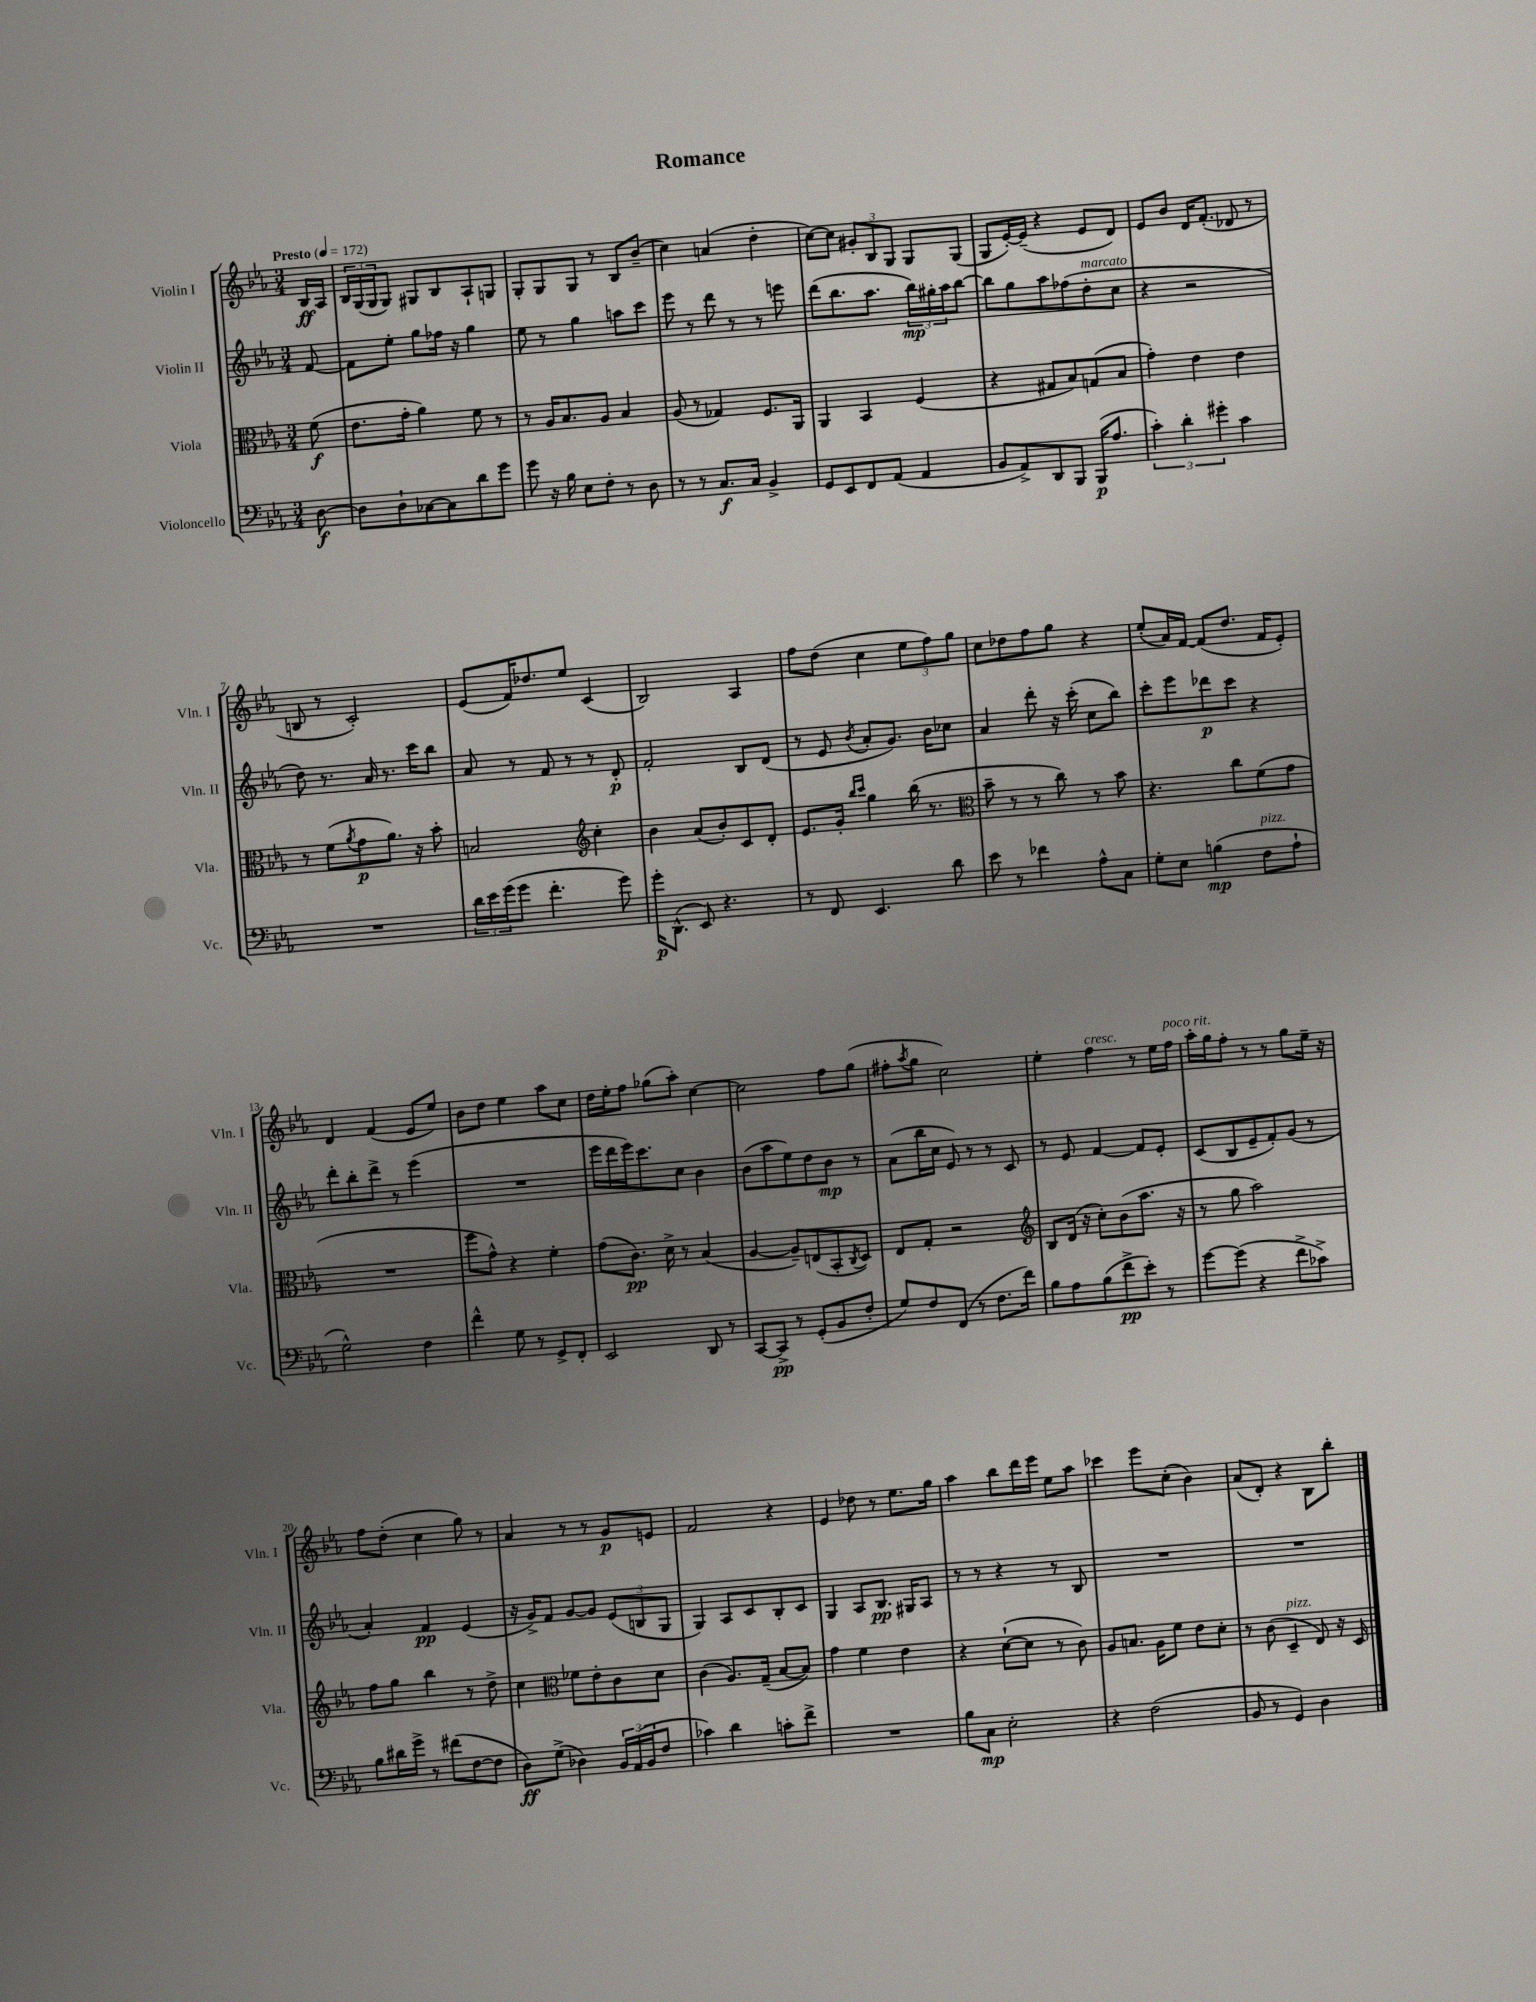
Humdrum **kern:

**kern	**dynam	**kern	**dynam	**kern	**dynam	**kern	**dynam
*part4	*part4	*part3	*part3	*part2	*part2	*part1	*part1
*staff4	*staff4	*staff3	*staff3	*staff2	*staff2	*staff1	*staff1
*I"Violoncello	*	*I"Viola	*	*I"Violin II	*	*I"Violin I	*
*I'Vc.	*	*I'Vla.	*	*I'Vln. II	*	*I'Vln. I	*
*clefF4	*	*clefC3	*	*clefG2	*	*clefG2	*
*k[b-e-a-]	*	*k[b-e-a-]	*	*k[b-e-a-]	*	*k[b-e-a-]	*
*M3/4	*	*M3/4	*	*M3/4	*	*M3/4	*
*MM172	*	*MM172	*	*MM172	*	*MM172	*
=	=	=	=	=	=	=	=
!	!	!	!	!	!	!LO:TX:a:B:t=Presto	!
[8D\	f	(8f\	f	[8f/	.	16B-/LL	ff
.	.	.	.	.	.	16A-/JJ	.
=1	=1	=1	=1	=1	=1	=1	=1
8D\L]	.	8.e-\L	.	8f\L]	.	24B-/LL	.
.	.	.	.	.	.	(24G/	.
.	.	.	.	.	.	24G/J	.
8D`\	.	.	.	8ee-'\J	.	8G/J)	.
.	.	16g'\Jk	.	.	.	.	.
[8C-X\	.	4a-\)	.	8gg\L	.	8G#X/L	.
8C-\]	.	.	.	16ff-X\Jk	.	8B-/	.
.	.	.	.	16r	.	.	.
8d\	.	8f\	.	4gg\	.	8A-`/	.
8g\J	.	8r	.	.	.	8Gn/J	.
=2	=2	=2	=2	=2	=2	=2	=2
8g\	.	8r	.	8ee-\	.	8G'/L	.
16r	.	16A-/KL	.	8r	.	8G/	.
16B-\	.	8.B-/	.	.	.	.	.
8E-\L	.	.	.	4gg\	.	8G/J	.
8F'\J	.	8A-/J	.	.	.	8r	.
8r	.	4B-/	.	8aan\L	.	8B-/L	.
8D\	.	.	.	8ccc\J	.	(8b-~/J	.
=3	=3	=3	=3	=3	=3	=3	=3
8r	.	(8A-/	.	8eee-\	.	4cc\)	.
8r	.	8r	.	8r	.	.	.
8.C/L	f	4G-X/)	.	8ddd\	.	(4an/	.
.	.	.	.	8r	.	.	.
16C/Jk	.	.	.	.	.	.	.
4BB-^/	.	8.F/L	.	8r	.	4dd'\	.
.	.	.	.	8eeen\	.	.	.
.	.	16AA-/Jk	.	.	.	.	.
=4	=4	=4	=4	=4	=4	=4	=4
8GG/L	.	4AA-/	.	(8ddd\L	.	[8cc\L)	.
8EE-/	.	.	.	8.bb-\	.	8cc\J]	.
8FF/	.	4BB-/	.	.	.	12g#X'/L	.
.	.	.	.	8.aa-\J	.	.	.
.	.	.	.	.	.	12B-/	.
(8AA-/J	.	.	.	.	.	.	.
.	.	.	.	.	.	12G/J	.
4AA-/	.	(4F/	.	24bb-\LL)	mp	8G/L	.
.	.	.	.	24gg#X'\	.	.	.
.	.	.	.	24aa-\J	.	.	.
.	.	.	.	[8bb-\J	.	(8G/J	.
=5	=5	=5	=5	=5	=5	=5	=5
8BB-/L	.	4r	.	8bb-\L]	.	8G/L	.
8AA-^/)	.	.	.	8gg\	.	[16e-'/L)	.
.	.	.	.	.	.	(16e-~/JJ]	.
8DD/	.	8G#X/L	.	8aa-\	.	4r	.
8BBB-/J	.	8B-/)	.	(8ff-X\	.	.	.
!	!	!	!	!LO:TX:a:i:t=marcato	!	!	!
(16BBB-/KL	p	(8Gn/	.	8dd'\	.	8e-/L	.
8.A-/J	.	.	.	.	.	.	.
.	.	8B-/J	.	8cc\J	.	8d/J)	.
=6	=6	=6	=6	=6	=6	=6	=6
6c'\)	.	4g'\)	.	4r	.	8e-/L	.
.	.	.	.	.	.	8b-/J	.
6d'\	.	.	.	.	.	.	.
.	.	4e-\	.	2r	.	16d/KL	.
.	.	.	.	.	.	(8.f'/J	.
6g#X'\	.	.	.	.	.	.	.
4c\	.	4e-\	.	.	.	8d-X/	.
.	.	.	.	.	.	8r	.
!!LO:LB:g=z
=7	=7	=7	=7	=7	=7	=7	=7
2.r	.	8r	.	8dd\)	.	8Bn/	.
.	.	(8f\L	.	8.r	.	8r	.
.	.	8qa-/	.	.	.	.	.
.	.	8g\	p	.	.	2c'/)	.
.	.	.	.	16a-/	.	.	.
.	.	8.a-\J)	.	8.r	.	.	.
.	.	16r	.	16ccc\KL	.	.	.
.	.	8b-'\	.	8bb-\J	.	.	.
=8	=8	=8	=8	=8	=8	=8	=8
24d\LL	.	2Bn/	.	8a-/	.	(8e-/L	.
24e-\	.	.	.	.	.	.	.
(24g\J	.	.	.	.	.	.	.
8g\J	.	.	.	8r	.	16f/K)	.
.	.	.	.	.	.	8.dd-X/	.
4.f'\	.	.	.	8f/	.	.	.
.	.	.	.	8r	.	8ee-/J	.
*	*	*clefG2	*	*	*	*	*
.	.	4cc'\	.	8r	.	(4c/	.
8g\)	.	.	.	8d'/	p	.	.
=9	=9	=9	=9	=9	=9	=9	=9
16g'\KL	p	4b-\	.	2f'/	.	2B-/)	.
(8.DD^^\J	.	.	.	.	.	.	.
8EE-/)	.	(8a-/L	.	.	.	.	.
4.r	.	8b-'/)	.	.	.	.	.
.	.	8c/	.	8B-/L	.	4A-/	.
.	.	8d'/J	.	(8d/J	.	.	.
=10	=10	=10	=10	=10	=10	=10	=10
8r	.	8.e-/L	.	8r	.	8ff\L	.
8FF/	.	.	.	8e-/	.	(8dd\J	.
.	.	16g'/Jk	.	.	.	.	.
.	.	16qqbb-/LL	.	.	.	.	.
.	.	16qqccc/JJ	.	8qb-/	.	.	.
4.EE-/	.	4gg\	.	8a-'/L	.	4cc\	.
.	.	.	.	8.g/J)	.	.	.
.	.	(16bb-\	.	.	.	12ee-\L	.
.	.	8.r	.	16b-\KL	.	.	.
.	.	.	.	.	.	12ff\)	.
8d\	.	.	.	8cc-X\J	.	.	.
.	.	.	.	.	.	12gg\J	.
=11	=11	=11	=11	=11	=11	=11	=11
*	*	*clefC3	*	*	*	*	*
8e-\	.	8b-~\	.	4a-/	.	8cc\L	.
8r	.	8r	.	.	.	8dd-X\	.
4f-X\	.	8r	.	8ddd'\	.	8ff\	.
.	.	8cc\)	.	16r	.	8gg\J	.
.	.	.	.	(16ccc'\	.	.	.
8A-^^\L	.	8r	.	8cc\L	.	4r	.
8C\J	.	8b-\	.	8bb-\J)	.	.	.
=12	=12	=12	=12	=12	=12	=12	=12
8G'\L	.	4.r	.	8ccc'\L	.	(8ee-'/L	.
8E-\J	.	.	.	8eee-\	.	16a-/L)	.
.	.	.	.	.	.	[16f/JJ	.
(4Bn\	mp	.	.	8ddd-X\	p	(8f/L]	.
.	.	8cc\L	.	8ccc\J	.	8.dd/J	.
!LO:TX:a:i:t=pizz.	!	!	!	!	!	!	!
8F\L	.	(8f\	.	4r	.	.	.
.	.	.	.	.	.	16f/KL	.
8A-`\J	.	8g\J	.	.	.	8e-'/J)	.
!!LO:LB:g=z
=13	=13	=13	=13	=13	=13	=13	=13
2G^^\)	.	2.r	.	8ddd'\L	.	4d/	.
.	.	.	.	8bb-'\	.	.	.
.	.	.	.	8ddd^\J	.	(4f/	.
.	.	.	.	8r	.	.	.
4F\	.	.	.	(4eee-\	.	8e-/L	.
.	.	.	.	.	.	8ee-/J)	.
=14	=14	=14	=14	=14	=14	=14	=14
4f^^\	.	8ff\L	.	2.r	.	8b-\L	.
.	.	8g^^\J)	.	.	.	8dd\J	.
8G\	.	4r	.	.	.	4ee-\	.
8r	.	.	.	.	.	.	.
8GG^/L	.	4f'\	.	.	.	8aa-\L	.
8FF'/J	.	.	.	.	.	8cc\J	.
=15	=15	=15	=15	=15	=15	=15	=15
2EE-/	.	(8g\L	.	16eee-\LL	.	16dd\LL	.
.	.	.	.	16ddd\	.	16ee-'\J	.
.	.	8.c\J)	pp	16eee-\J)	.	8ff\J	.
.	.	.	.	8.ccc\	.	.	.
.	.	.	.	.	.	(8gg-X\L	.
.	.	16d^\	.	.	.	.	.
.	.	8r	.	8cc\J	.	8aa-'\J)	.
8DD/	.	(4B-/	.	4b-\	.	[4cc\	.
8r	.	.	.	.	.	.	.
=16	=16	=16	=16	=16	=16	=16	=16
[8CC/L	.	[4A-/	.	(8b-\L	.	2cc\]	.
8CC^/J]	pp	.	.	8aa-\	.	.	.
8r	.	8A-~/L])	.	8ee-\)	.	.	.
(8GG'/L	.	(8En/	.	8dd\	.	.	.
8BB-/	.	8BB-'/	.	8b-\J	mp	8ff\L	.
.	.	8qC/	.	.	.	.	.
8F'/J	.	8D/J)	.	8r	.	(8gg\J	.
=17	=17	=17	=17	=17	=17	=17	=17
8G/L)	.	8E-/L	.	(8a-\L	.	8ff#X'\L	.
.	.	.	.	.	.	8qaa-/	.
8F/	.	8G'/J	.	16bb-\L	.	8gg\J	.
.	.	.	.	16cc\JJ	.	.	.
(8FF/J	.	2r	.	8e-/)	.	2cc\)	.
8r	.	.	.	8r	.	.	.
8.F\L	.	.	.	8r	.	.	.
.	.	.	.	8c/	.	.	.
16f\Jk)	.	.	.	.	.	.	.
=18	=18	=18	=18	=18	=18	=18	=18
*	*	*clefG2	*	*	*	*	*
8B-\L	.	8B-/L	.	8r	.	4ee-'\	.
8A-\	.	(16d/Jk	.	8e-/	.	.	.
.	.	16r	.	.	.	.	.
!	!	!	!	!	!	!LO:TX:a:i:t=cresc.	!
(8B-\	.	8cc'\L)	.	[4f/	.	4ff\	.
8f^\	pp	(8b-\	.	.	.	.	.
8e-'\J)	.	8.aa-\J	.	8f/L]	.	8r	.
8r	.	.	.	8e-'/J	.	16ee-\LL	.
!	!	!	!	!	!	!LO:TX:a:i:t=poco rit.	!
.	.	16r	.	.	.	16ff\JJ	.
=19	=19	=19	=19	=19	=19	=19	=19
[8g\L	.	8r	.	(8c/L	.	16aa-'\LL	.
.	.	.	.	.	.	16gg\J	.
(8g\J]	.	8gg\	.	8B-/	.	8ff'\J	.
4r	.	2aa-\)	.	8e-~/	.	8r	.
.	.	.	.	8f'/)	.	8r	.
8f^\L	.	.	.	(8g/J	.	8gg\L	.
8c-X^\J)	.	.	.	8r	.	16ee-~\Jk	.
.	.	.	.	.	.	16r	.
!!LO:LB:g=z
=20	=20	=20	=20	=20	=20	=20	=20
8B-\L	.	8ff\L	.	4a-'/)	.	8ff\L	.
16d#X\L	.	8gg\J	.	.	.	(8dd'\J	.
16g^\JJ	.	.	.	.	.	.	.
8r	.	4bb-\	.	4f/	pp	4cc\	.
(8f#X\L	.	.	.	.	.	.	.
[8F\	.	8r	.	(4e-/	.	8gg\)	.
8F\J]	.	8dd^\	.	.	.	8r	.
=21	=21	=21	=21	=21	=21	=21	=21
8D\L)	ff	4cc\	.	16r	.	4a-/	.
.	.	.	.	16g^/KL)	.	.	.
(8G^\J	.	.	.	8f/J	.	.	.
*	*	*clefC3	*	*	*	*	*
4D-X\)	.	8f-X\L	.	[8g/L	.	8r	.
.	.	8e-'\	.	8g/J]	.	8r	.
24BB-/LL	.	8c\	.	(12e-/L	.	8g/L	p
(24AA-/	.	.	.	.	.	.	.
24BB-/J	.	.	.	12Bn/	.	.	.
8F/J	.	8d\J	.	.	.	8en/J	.
.	.	.	.	12G/J	.	.	.
=22	=22	=22	=22	=22	=22	=22	=22
4c-X\)	.	(4c\	.	4G/)	.	2f/	.
4d\	.	8.A-/L)	.	8A-/L	.	.	.
.	.	.	.	8c/	.	.	.
.	.	(16G~/Jk	.	.	.	.	.
8cn'\L	.	[8B-/L	.	8B-'/	.	4r	.
8f^\J	.	8B-/J])	.	8c/J	.	.	.
=23	=23	=23	=23	=23	=23	=23	=23
2.r	.	4g\	.	4G/	.	4e-/	.
.	.	4f\	.	8A-/L	.	8dd-X\	.
.	.	.	.	8.B-/J	pp	8r	.
.	.	4e-\	.	.	.	8.ee-\L	.
.	.	.	.	16G#X/KL	.	.	.
.	.	.	.	8A-/J	.	.	.
.	.	.	.	.	.	16gg\Jk	.
=24	=24	=24	=24	=24	=24	=24	=24
8B-\L	.	4r	.	8r	.	4aa-\	.
8C\J	mp	.	.	8r	.	.	.
2E-'\	.	([8d`\L	.	4r	.	8bb-\L	.
.	.	8d\J]	.	.	.	16ddd\L	.
.	.	.	.	.	.	16eee-\JJ	.
.	.	8r	.	8r	.	8ee-\L	.
.	.	8c\)	.	8B-/	.	8aa-\J	.
=25	=25	=25	=25	=25	=25	=25	=25
4r	.	8A-/L	.	2.r	.	4ccc-X\	.
.	.	8.Bn/J	.	.	.	.	.
(2F\	.	.	.	.	.	8eee-\L	.
.	.	16A-\KL	.	.	.	.	.
.	.	8f\J	.	.	.	(8cc'\J	.
.	.	8e-\L	.	.	.	4b-\)	.
.	.	8d'\J	.	.	.	.	.
=26	=26	=26	=26	=26	=26	=26	=26
8BB-/	.	8r	.	2.r	.	(8a-/L	.
8r	.	(8c\	.	.	.	8d'/J)	.
!	!	!LO:TX:a:i:t=pizz.	!	!	!	!	!
4GG/)	.	4D~/	.	.	.	4r	.
4D\	.	8E-/)	.	.	.	8B-\L	.
.	.	16r	.	.	.	8bb-'\J	.
.	.	16D/	.	.	.	.	.
==	==	==	==	==	==	==	==
*-	*-	*-	*-	*-	*-	*-	*-
